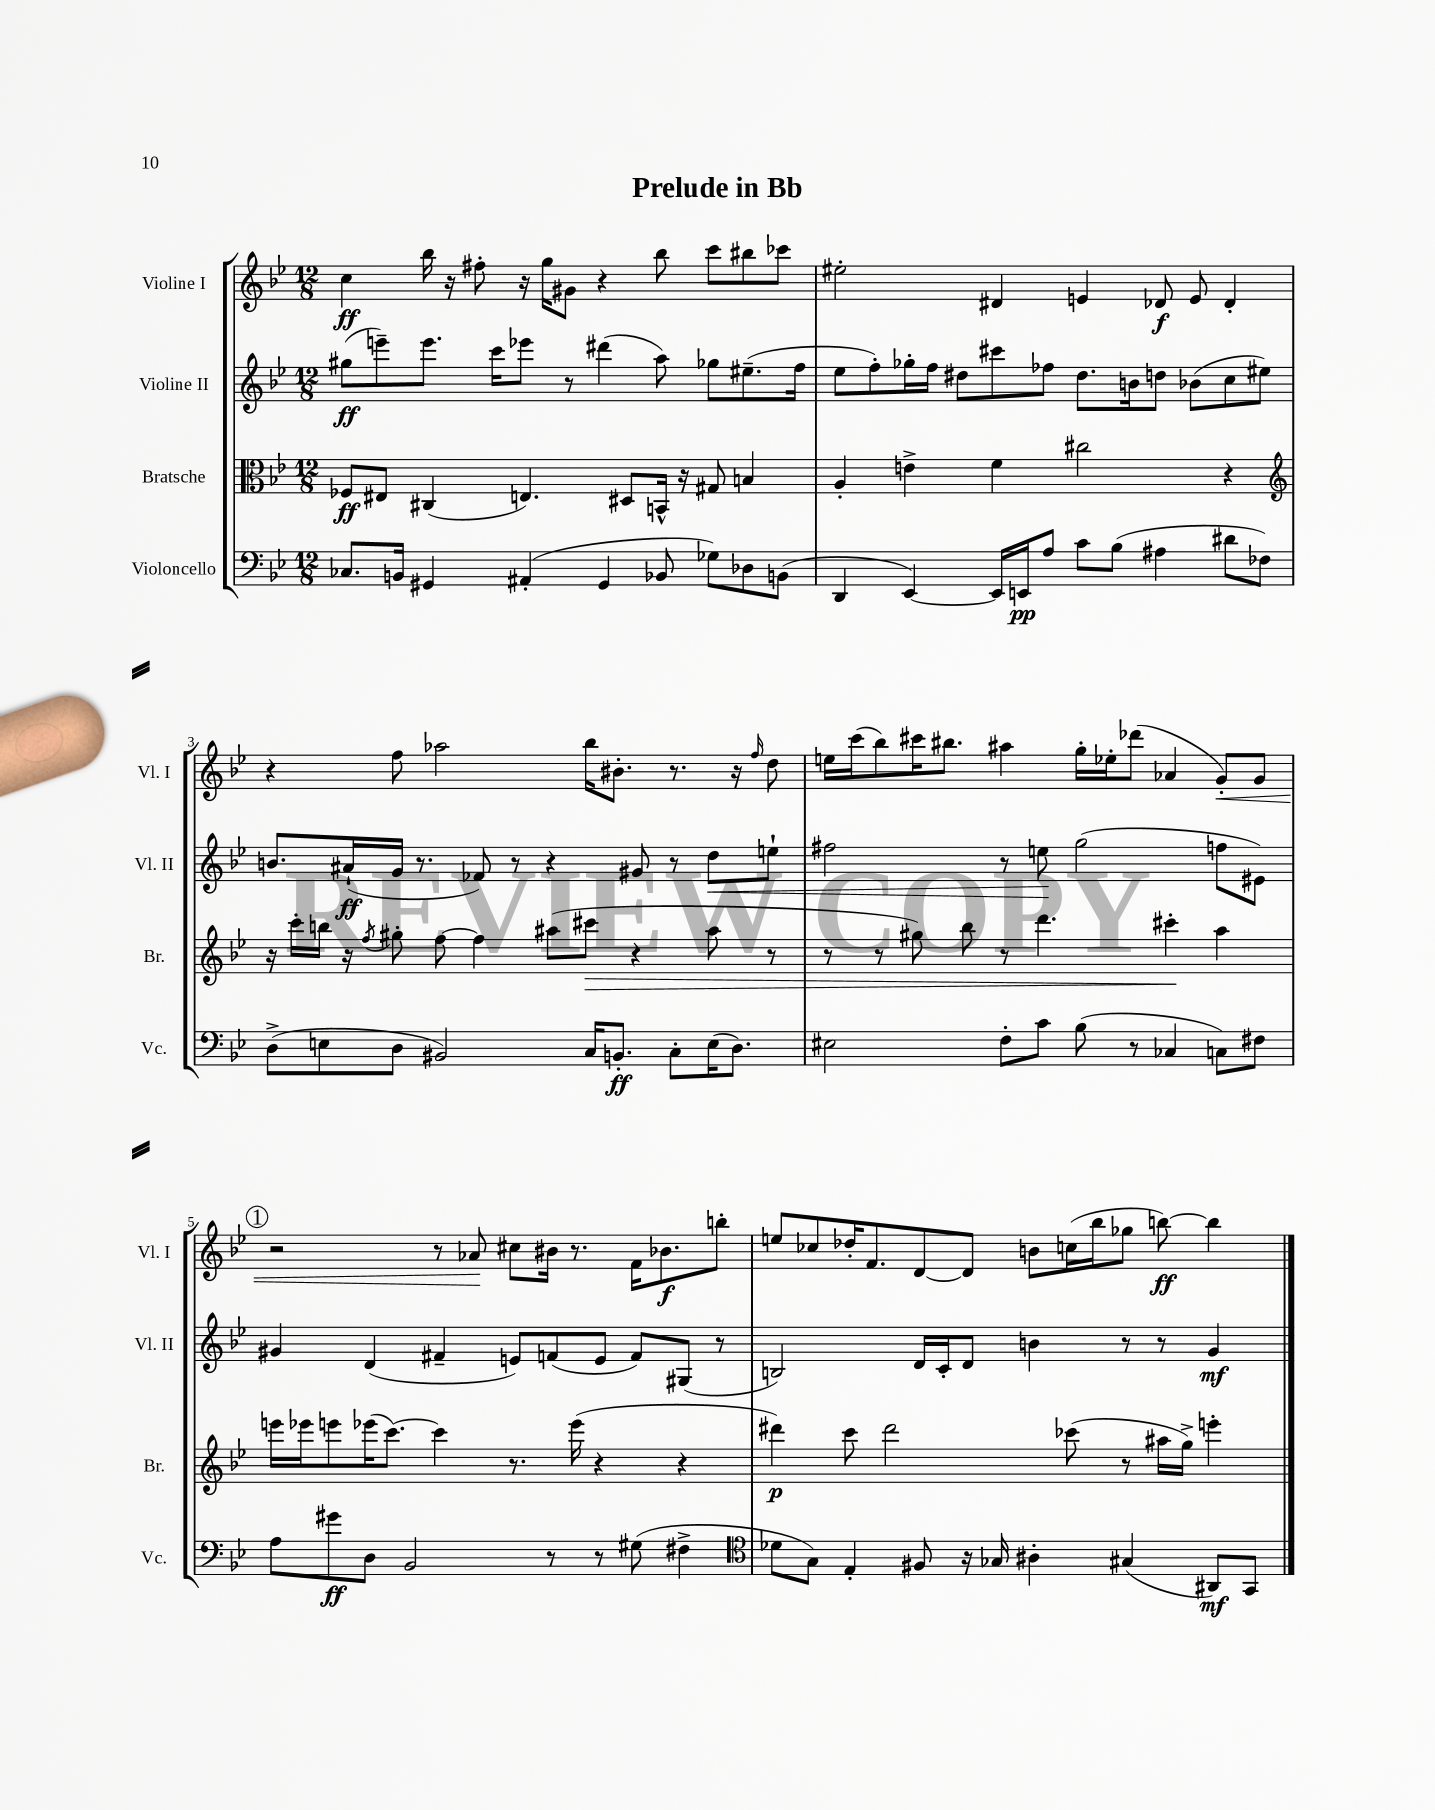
\header { title = "Prelude in Bb" }
<<
\new StaffGroup <<
\new Staff = "s0" \with { instrumentName = "Violine I" shortInstrumentName = "Vl. I" } {
    \clef treble \key bes \major \numericTimeSignature \time 12/8
    c''4\ff bes''16 r16 fis''8-. r16 g''16 gis'8 r4 bes''8 c'''8 bis''8 ces'''8 |
    eis''2-. dis'4 e'4 des'8\f e'8 des'4-. |
    r4 f''8 aes''2 bes''16 bis'8.-. r8. r16 \grace { f''16 } d''8 |
    e''16 c'''16( bes''8) cis'''16 bis''8. ais''4 g''16-. ees''16-. des'''8( aes'4 g'8-.\<) g'8 |
    \mark \markup { \circle "1" } r2 r8 aes'8\! cis''8 bis'16 r8. f'16 bes'8.\f b''8-. |
    e''8 ces''8 des''16-. f'8. d'8~ d'8 b'8 c''16( bes''16 ges''8 b''8~\ff) b''4 \bar "|." |
}
\new Staff = "s1" \with { instrumentName = "Violine II" shortInstrumentName = "Vl. II" } {
    \clef treble \key bes \major \numericTimeSignature \time 12/8
    gis''8\ff( e'''8--) e'''8. c'''16 ees'''8 r8 dis'''4( a''8) ges''8 eis''8.--( f''16 |
    ees''8 f''8-.) ges''16-. f''16 dis''8 cis'''8 fes''8 dis''8. b'16 d''8 bes'8( c''8 eis''8) |
    b'8. ais'16-!\ff( g'16 r8. fes'8) r8 r4 gis'8 r8 d''8\< e''8-! |
    fis''2 r8 e''8\! g''2( f''8 eis'8) |
    \mark \markup { \circle "1" } gis'4 d'4( fis'4-- e'8) f'8( e'8 f'8) gis8( r8 |
    b2) d'16 c'16-. d'8 b'4 r8 r8 g'4\mf \bar "|." |
}
\new Staff = "s2" \with { instrumentName = "Bratsche" shortInstrumentName = "Br." } {
    \clef alto \key bes \major \numericTimeSignature \time 12/8
    fes8\ff eis8 cis4( e4.) dis8 b,16-^ r16 gis8 b4 |
    a4-. e'4-> f'4 cis''2 r4 |
    \clef treble r16 c'''16-. b''16 r16 \acciaccatura { f''8 } gis''8-. f''8~ f''4 ais''8( cis'''8\> r4 ais''8 r8 |
    r8 r8 gis''8) bes''8 r8 d'''4. cis'''4-.\! a''4 |
    \mark \markup { \circle "1" } e'''16 ees'''16 e'''8 ees'''16( c'''8.~) c'''4 r8. ees'''16( r4 r4 |
    dis'''4\p) c'''8 dis'''2 ces'''8( r8 ais''16 g''16->) e'''4-. \bar "|." |
}
\new Staff = "s3" \with { instrumentName = "Violoncello" shortInstrumentName = "Vc." } {
    \clef bass \key bes \major \numericTimeSignature \time 12/8
    ces8. b,16 gis,4 ais,4-.( gis,4 bes,8 ges8) des8 b,8( |
    d,4 ees,4~) ees,16 e,16\pp a8 c'8 bes8( ais4 dis'8 fes8) |
    d8->( e8 d8 bis,2) c16 b,8.-.\ff c8-. e16( d8.) |
    eis2 f8-. c'8 bes8( r8 ces4 c8) fis8 |
    \mark \markup { \circle "1" } a8 gis'8\ff d8 bes,2 r8 r8 gis8( fis4-> |
    \clef tenor des'8 g8) ees4-. fis8 r16 ges16 ais4-. gis4( ais,8\mf) g,8 \bar "|." |
}
>>
>>
